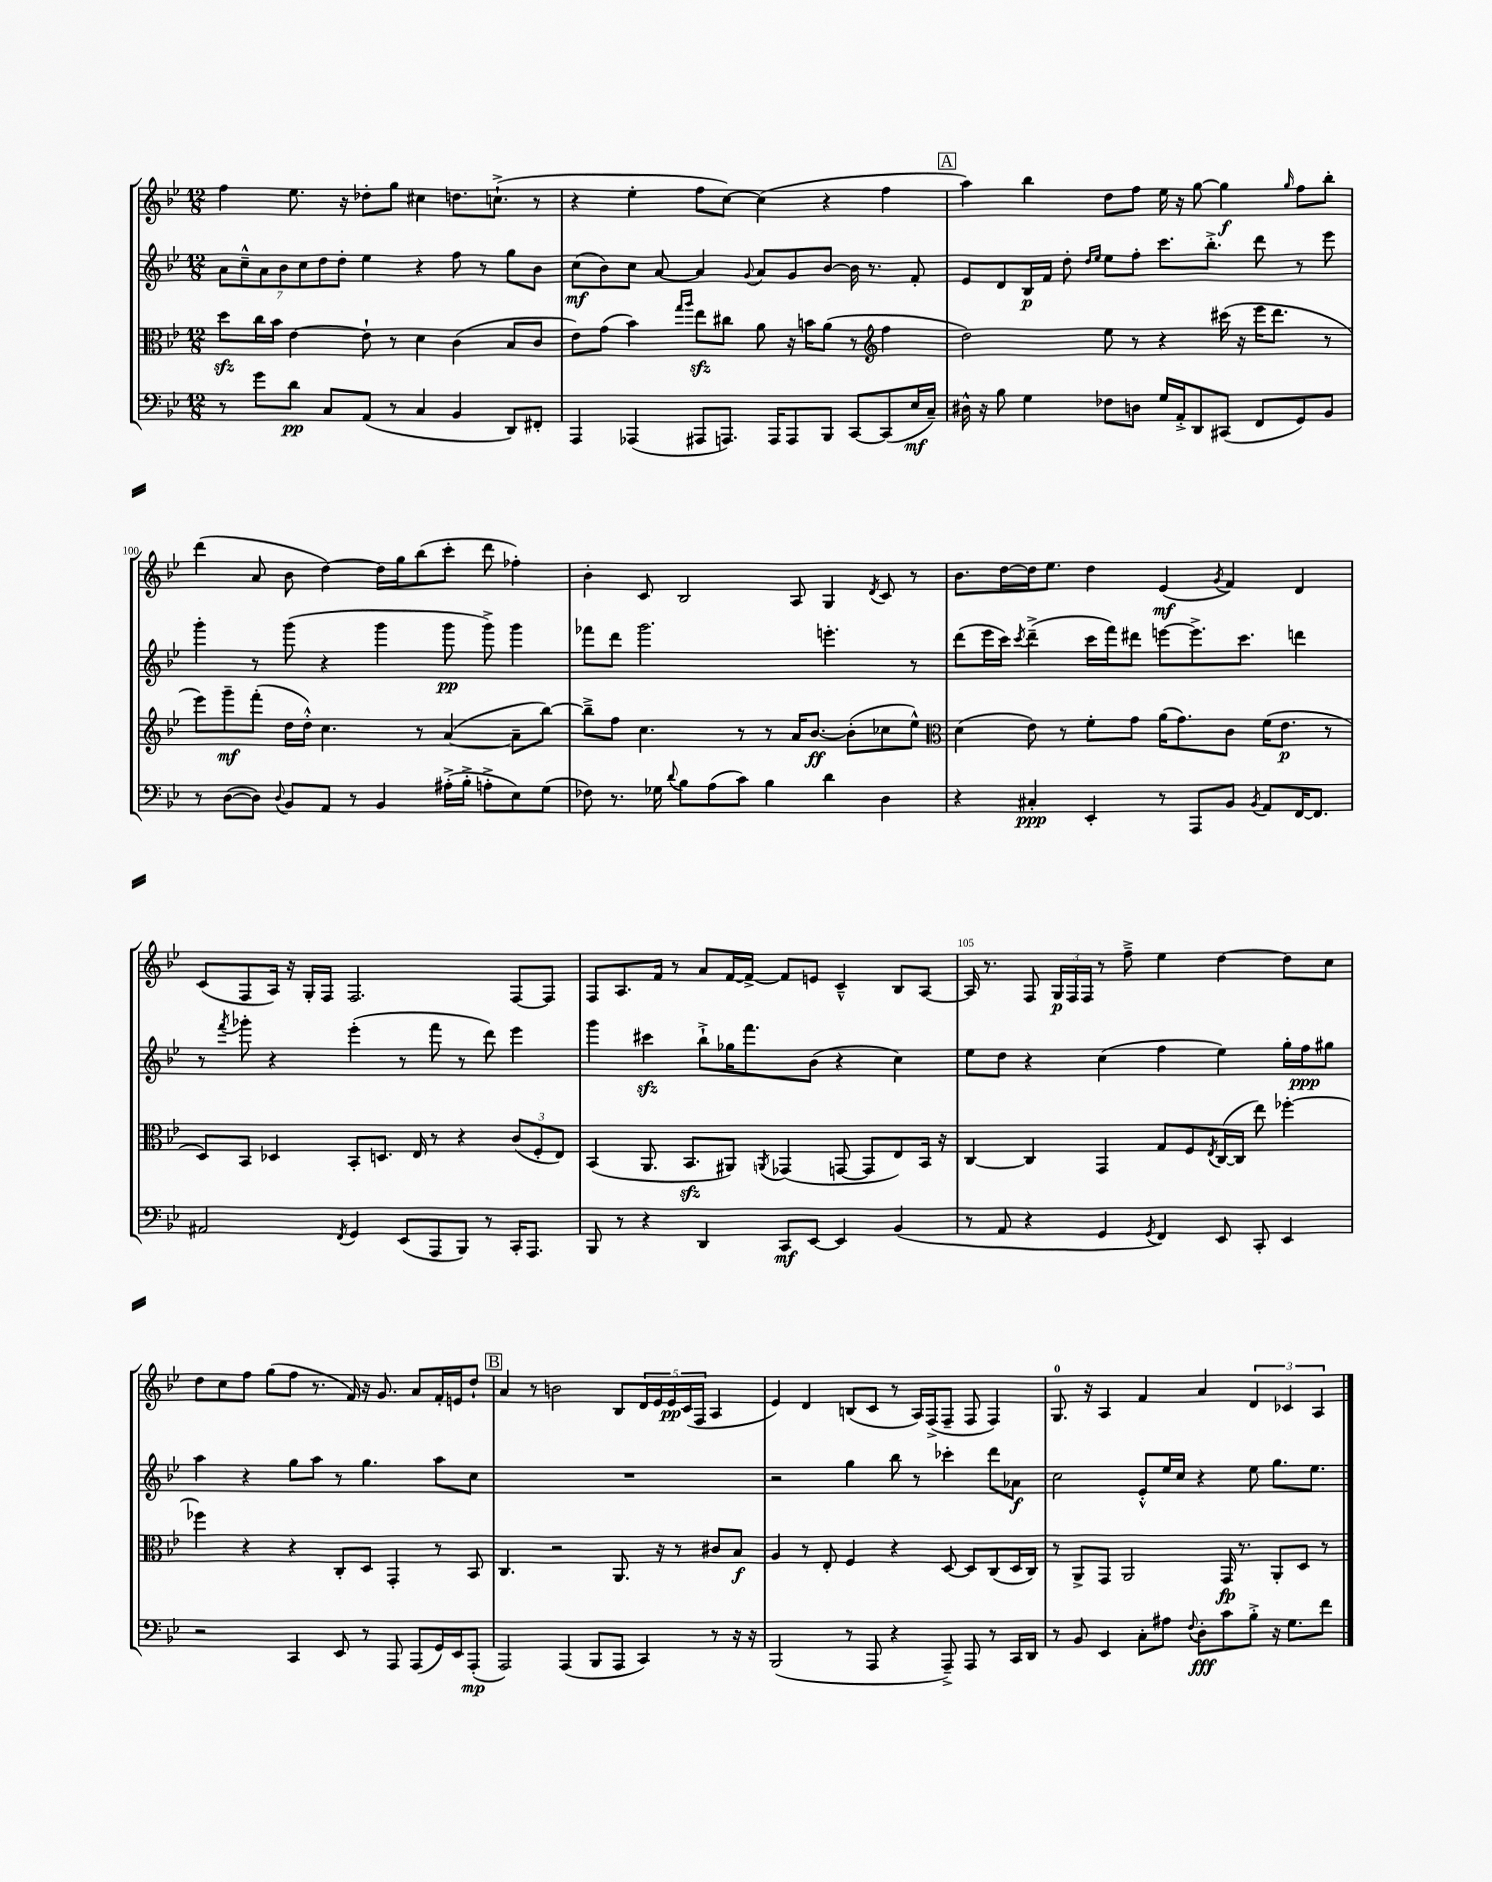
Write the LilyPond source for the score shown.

<<
\new StaffGroup <<
\new Staff = "s0" {
    \clef treble \key bes \major \numericTimeSignature \time 12/8
    f''4 ees''8. r16 des''8-. g''8 cis''4 d''8. c''8.-!->( r8 |
    r4 ees''4-. f''8 c''8~) c''4( r4 f''4 |
    \mark \markup { \box "A" } a''4) bes''4 d''8 f''8 ees''16 r16 g''8~ g''4\f \grace { g''16 } f''8 bes''8-. |
    d'''4( a'8 bes'8 d''4~) d''16 g''16 bes''8( c'''8-. d'''8 fes''4-.) |
    bes'4-. c'8 bes2 a8 g4 \acciaccatura { d'8 } c'8 r8 |
    bes'8. d''16~ d''16 ees''8. d''4 ees'4\mf( \acciaccatura { g'8 } f'4) d'4 |
    c'8( f8 a16) r16 g16-. f16 f2. f8~ f8 |
    f8 a8. f'16 r8 a'8 f'16~ f'16~-> f'8 e'8 c'4---^ bes8 a8~ |
    a16 r8. f8 \tuplet 3/2 { g16\p f16 f16 } r8 f''8---> ees''4 d''4~ d''8 c''8 |
    d''8 c''8 f''8 g''8( f''8 r8. f'16) r16 g'8. a'8 f'16-. e'16 d''8-! |
    \mark \markup { \box "B" } a'4 r8 b'2 bes8 \tuplet 5/4 { d'16 ees'16 ees'16\pp c'16( f16 } a4 |
    ees'4) d'4 b8( c'8 r8 a16) f16->( f8-- f8 f4) |
    g8.-0 r16 a4 f'4 a'4 \tuplet 3/2 { d'4 ces'4 a4 } \bar "|." |
}
\new Staff = "s1" {
    \clef treble \key bes \major \numericTimeSignature \time 12/8
    \tuplet 7/4 { a'8 c''8---^ a'8 bes'8 c''8 d''8 d''8-. } ees''4 r4 f''8 r8 g''8 bes'8 |
    c''8\mf( bes'8) c''8 a'8~ a'4 \appoggiatura { g'8 } a'8 g'8 bes'8~ bes'16 r8. f'8-. |
    \mark \markup { \box "A" } ees'8 d'8 bes16\p f'16 d''8-. \grace { d''16 ees''16 } ees''8 f''8-. c'''8. bes''8.-.-> d'''8 r8 ees'''8 |
    g'''4-. r8 g'''8( r4 g'''4 g'''8\pp g'''8->) g'''4 |
    fes'''8 d'''8 g'''2. e'''4.-. r8 |
    d'''8( ees'''16 c'''16) \acciaccatura { c'''8 } d'''4--->( c'''16 f'''16) dis'''8 e'''8~ e'''8.-> c'''8. d'''4 |
    r8 \acciaccatura { f'''8 } ges'''8-. r4 ees'''4-.( r8 f'''8 r8 d'''8) ees'''4 |
    g'''4 cis'''4\sfz bes''8-!-> ges''16 f'''8. bes'8( r4 c''4) |
    ees''8 d''8 r4 c''4( f''4 ees''4) g''16-. f''16\ppp gis''8 |
    a''4 r4 g''8 a''8 r8 g''4. a''8 c''8 |
    \mark \markup { \box "B" } R1. |
    r2 g''4 bes''8 r8 ces'''4-. d'''8 aes'8\f |
    c''2 ees'8-.-^ ees''16 c''16 r4 ees''8 g''8. ees''8. \bar "|." |
}
\new Staff = "s2" {
    \clef alto \key bes \major \numericTimeSignature \time 12/8
    d''8\sfz c''16 bes'16 ees'4~ ees'8-! r8 d'4 c'4( bes8 c'8 |
    ees'8) g'8( bes'4) \grace { g''16 a''16 } ees''8\sfz cis''8 a'8 r16 b'16 a'8( r8 \clef treble f''4 |
    \mark \markup { \box "A" } d''2) ees''8 r8 r4 cis'''16( r16 ees'''16 d'''8. r8 |
    ees'''8) g'''8--\mf f'''8-.( d''16 d''16-.-^) c''4. r8 a'4~( a'8-- bes''8~) |
    bes''8---> f''8 c''4. r8 r8 a'16 bes'8.~\ff bes'8-.( ces''8 ees''8-^) |
    \clef alto d'4( ees'8) r8 f'8-. g'8 a'16( g'8.) c'8 f'16( ees'8.\p r8 |
    d8) bes,8 des4 bes,8-. d8. ees16 r8 r4 \tuplet 3/2 { c'8( f8-. ees8) } |
    bes,4( a,8. bes,8.\sfz ais,8) \acciaccatura { a,8 } ges,4( g,8~ g,8 ees8) bes,16 r16 |
    c4~ c4 g,4 g8 f8 \acciaccatura { ees8 } c16~( c16 ees''8) fes''4~-. |
    fes''4 r4 r4 c8-. d8 g,4-. r8 bes,8 |
    \mark \markup { \box "B" } c4. r2 a,8. r16 r8 cis'8 bes8\f |
    a4 r8 ees8-. f4 r4 d8~ d8 c8( d16 c16) |
    r8 a,8-> g,8 a,2 g,16\fp r8. a,8-. d8 r8 \bar "|." |
}
\new Staff = "s3" {
    \clef bass \key bes \major \numericTimeSignature \time 12/8
    r8 g'8 d'8\pp c8 a,8( r8 c4 bes,4 d,8) fis,8-. |
    a,,4 aes,,4( ais,,8 a,,8.) a,,16 a,,8 bes,,8 c,8~ c,8( ees16\mf c16--) |
    \mark \markup { \box "A" } dis16-^ r16 bes8 g4 fes8 d8 g16 a,16-.-> d,8 cis,8( f,8 g,8) bes,8 |
    r8 d8~( d8) \appoggiatura { d8 } bes,8 a,8 r8 bes,4 ais16-.->( bes16-.-> a8-.-> ees8) g8( |
    fes8) r8. ges16 \appoggiatura { d'8 } bes8 a8( c'8) bes4 d'4 d4 |
    r4 cis4-.\ppp ees,4-. r8 a,,8 bes,8 \acciaccatura { bes,8 } a,8 f,16~ f,8. |
    ais,2 \acciaccatura { f,8 } g,4 ees,8( a,,8 bes,,8) r8 c,16-. a,,8. |
    bes,,8 r8 r4 d,4 c,8\mf ees,8~ ees,4 bes,4( |
    r8 a,8 r4 g,4 \acciaccatura { g,8 } f,4) ees,8 c,8-. ees,4 |
    r2 c,4 ees,8 r8 a,,8 a,,8( g,16) ees,16 a,,8-.\mp( |
    \mark \markup { \box "B" } a,,2) a,,4( bes,,8 a,,8 c,4) r8 r16 r16 |
    bes,,2( r8 a,,8 r4 a,,8--->) a,,8 r8 c,16 d,16 |
    r8 bes,8 ees,4 c8-. ais8 \appoggiatura { f8 } d8-.\fff c'8 bes8-.-> r16 g8. f'8 \bar "|." |
}
>>
>>
\layout { \context { \Score currentBarNumber = #97 \override BarNumber.break-visibility = ##(#f #t #t) barNumberVisibility = #(every-nth-bar-number-visible 5) } }
